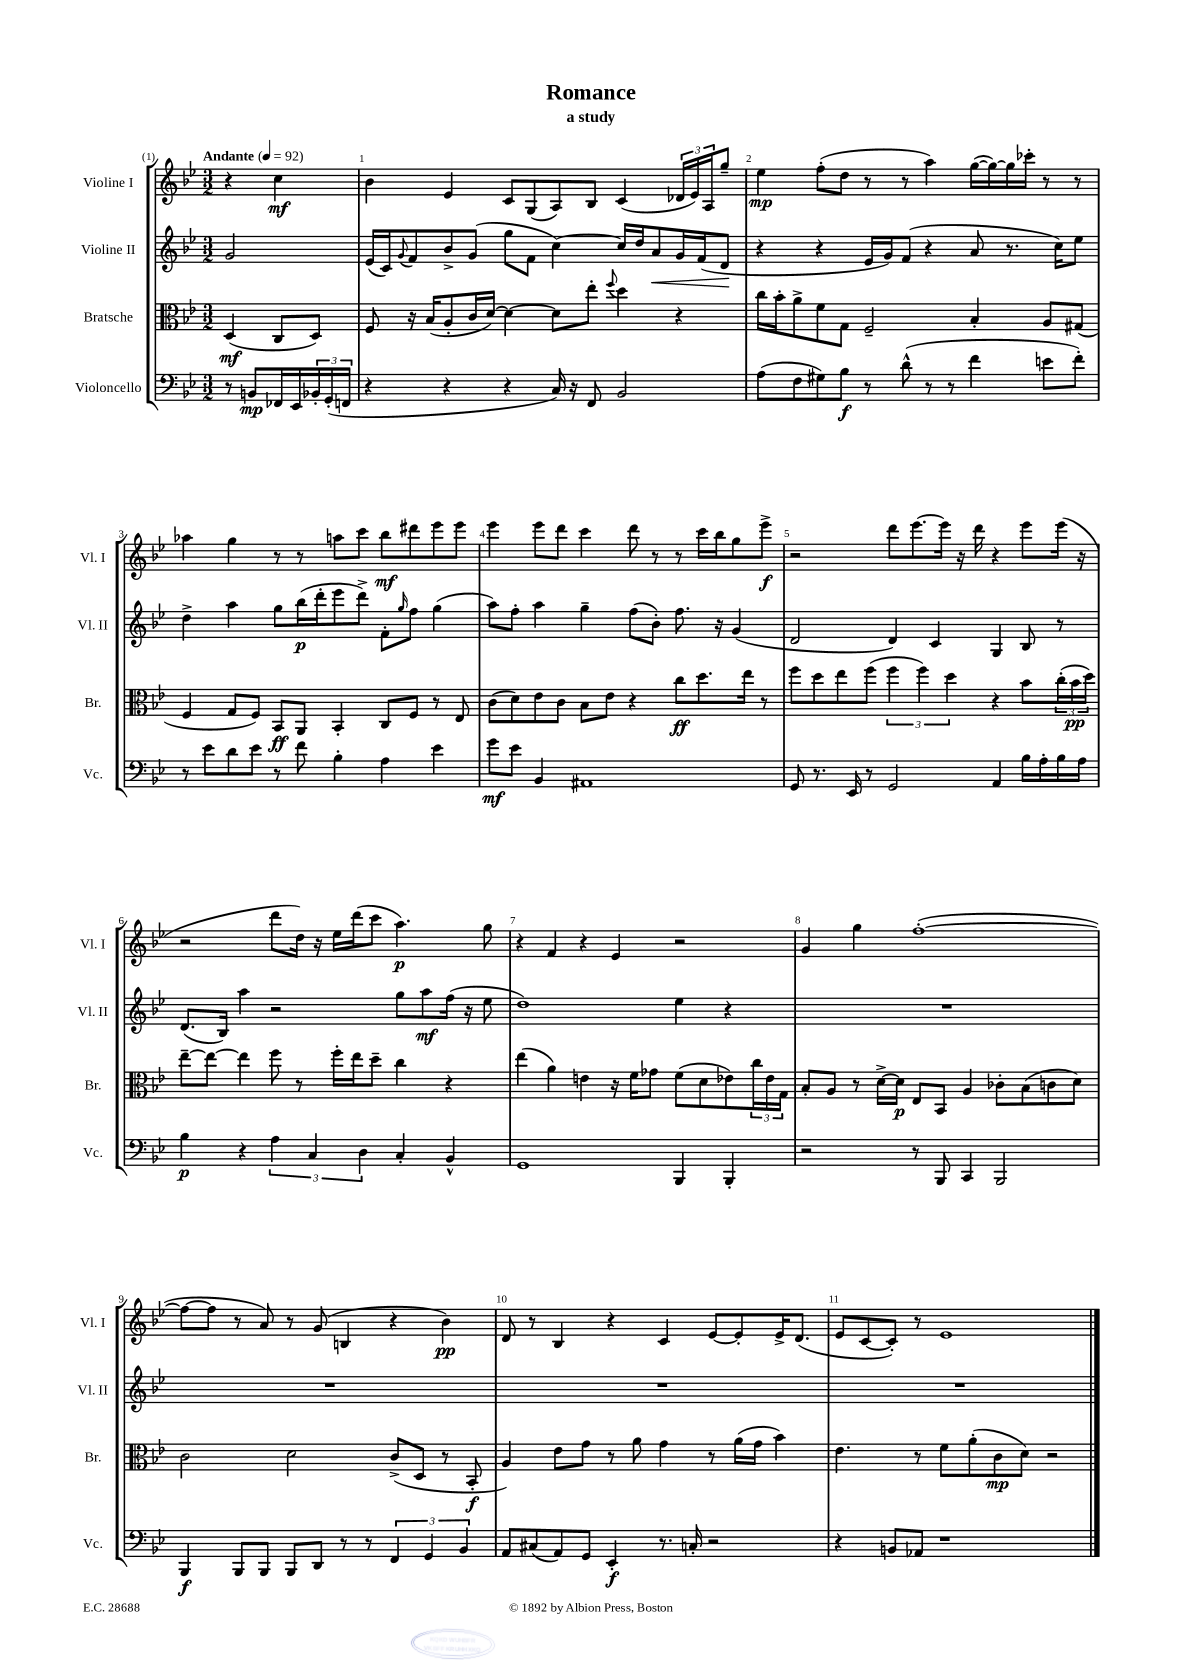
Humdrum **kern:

**kern	**kern	**kern	**kern
*staff4	*staff3	*staff2	*staff1
*clefF4	*clefC3	*clefG2	*clefG2
*k[b-e-]	*k[b-e-]	*k[b-e-]	*k[b-e-]
*M3/2	*M3/2	*M3/2	*M3/2
*MM92	*MM92	*MM92	*MM92
8r	(4D	2g	4r
8BB	.	.	.
16FF-	8C	.	4cc
16EE-	.	.	.
24BB-'	8D)	.	.
(24GG'	.	.	.
24FF	.	.	.
=	=	=	=
4r	8F	(16e-	4b-
.	.	16c)	.
.	.	8qqg	.
.	16r	8f	.
.	(16B-	.	.
4r	8A'	8b-^	4e-
.	16c	(8g	.
.	[16d)	.	.
4r	4d_	8gg	8c
.	.	8f	(8G
16C)	8d]	[4cc)	8A)
16r	.	.	.
8FF	8ee-'	.	8B-
.	8qqff	.	.
2BB-	4dd	16cc]	(4c
.	.	16dd	.
.	.	8a	.
.	4r	16g	24d-
.	.	.	24e-)
.	.	(16f	.
.	.	.	24A
.	.	8d	8gg~
=	=	=	=
(8A	16cc	4r	4ee-
.	16b-'	.	.
8F	8a^	.	.
8G#)	8f	4r	(8ff'
8B-	8G	.	8dd
8r	2F~	16e-	8r
.	.	16g)	.
(8d^^	.	(8f	8r
8r	.	4r	4aa)
8r	.	.	.
4f	4B-'	8a	([16gg
.	.	.	16gg_)
.	.	8.r	16gg]
.	.	.	16ccc-'
8e	8A	.	8r
.	.	16cc)	.
8f')	(8G#	8ee-	8r
=	=	=	=
8r	4F	4dd^	4aa-
8e-	.	.	.
8d	8G	4aa	4gg
8e-	8F)	.	.
8r	8BB-	8gg	8r
8f	8AA	(16bb-	8r
.	.	16ddd'	.
4B-'	4BB-'	8eee-	8aa
.	.	8ddd^)	8ccc
4A	8C	8f'	8bb-
.	.	16qqgg	.
.	8F	8ff	8ddd#
4e-	8r	(4gg	8eee-
.	8E-	.	8eee-
=	=	=	=
8g	(8c	8aa)	4eee-
8e-	8d)	8ff'	.
4BB-	8e-	4aa	8eee-
.	8c	.	8ddd
1AA#	8B-	4gg~	4ccc
.	8e-	.	.
.	4r	(8ff	8ddd
.	.	8b-')	8r
.	8cc	8.ff	8r
.	8.dd	.	16ccc
.	.	16r	16bb-
.	.	(4g	8gg
.	16ee-	.	.
.	8r	.	8eee-^
=	=	=	=
8GG	8ff	2d	2r
8.r	8dd	.	.
.	8ee-	.	.
16EE-	.	.	.
8r	(8ff	.	.
2GG	6ff	4d)	8ddd
.	.	.	[8.eee-
.	6ff)	.	.
.	.	4c	.
.	.	.	16eee-]
.	6dd	.	.
.	.	.	16r
.	.	.	16ddd
4AA	4r	4G	4r
16B-	8b-	8B-	8eee-
16A'	.	.	.
16B-	(24cc'	8r	(16eee-
.	24b-	.	.
16A	.	.	16r
.	24dd)	.	.
=	=	=	=
4B-	[8ee-~	(8.d	2r
.	8ee-_	.	.
.	.	16B-)	.
4r	4ee-]	4aa	.
6A	8ff	2r	8ddd
.	8r	.	16dd)
6C	.	.	.
.	.	.	16r
.	16ff'	.	16ee-
.	16ee-	.	(16ddd
6D	.	.	.
.	8dd~	.	8ccc
4C'	4cc	8gg	4.aa)
.	.	8aa	.
4BB-^^	4r	(16ff	.
.	.	16r	.
.	.	8ee-	8gg
=	=	=	=
1GG	(4ee-	1dd)	4r
.	4a)	.	4f
.	4e	.	4r
.	16r	.	4e-
.	16f	.	.
.	8g-	.	.
4BBB-	(8f	4ee-	2r
.	8d	.	.
4BBB-'	8e-)	4r	.
.	24cc	.	.
.	24e-	.	.
.	24G	.	.
=	=	=	=
2r	8B-'	1.r	4g
.	8A	.	.
.	8r	.	4gg
.	[16d^	.	.
.	16d]	.	.
8r	8E-	.	([1ff'
8BBB-	8BB-	.	.
4CC	4A	.	.
2BBB-	8c-'	.	.
.	(8B-	.	.
.	8c	.	.
.	8d)	.	.
=	=	=	=
4BBB-	2c	1.r	8ff_
.	.	.	8ff]
8BBB-	.	.	8r
8BBB-	.	.	8a)
8BBB-	2d	.	8r
8DD	.	.	(8g
8r	.	.	4B
8r	.	.	.
6FF	(8c^	.	4r
.	8D	.	.
6GG	.	.	.
.	8r	.	4b-)
6BB-	.	.	.
.	8BB-'	.	.
=	=	=	=
8AA	4A)	1.r	8d
(8C#	.	.	8r
8AA)	8e-	.	4B-
8GG	8g	.	.
4EE-'	8r	.	4r
.	8a	.	.
8.r	4g	.	4c
16C'	.	.	.
2r	8r	.	[8e-
.	(16a	.	8e-']
.	16g	.	.
.	4b-)	.	16e-^
.	.	.	(8.d
=	=	=	=
4r	4.e-	1.r	8e-
.	.	.	[8c
8BB	.	.	8c'])
8AA-	8r	.	8r
1r	8f	.	1e-
.	(8a'	.	.
.	8c	.	.
.	8d)	.	.
.	2r	.	.
==	==	==	==
*-	*-	*-	*-
